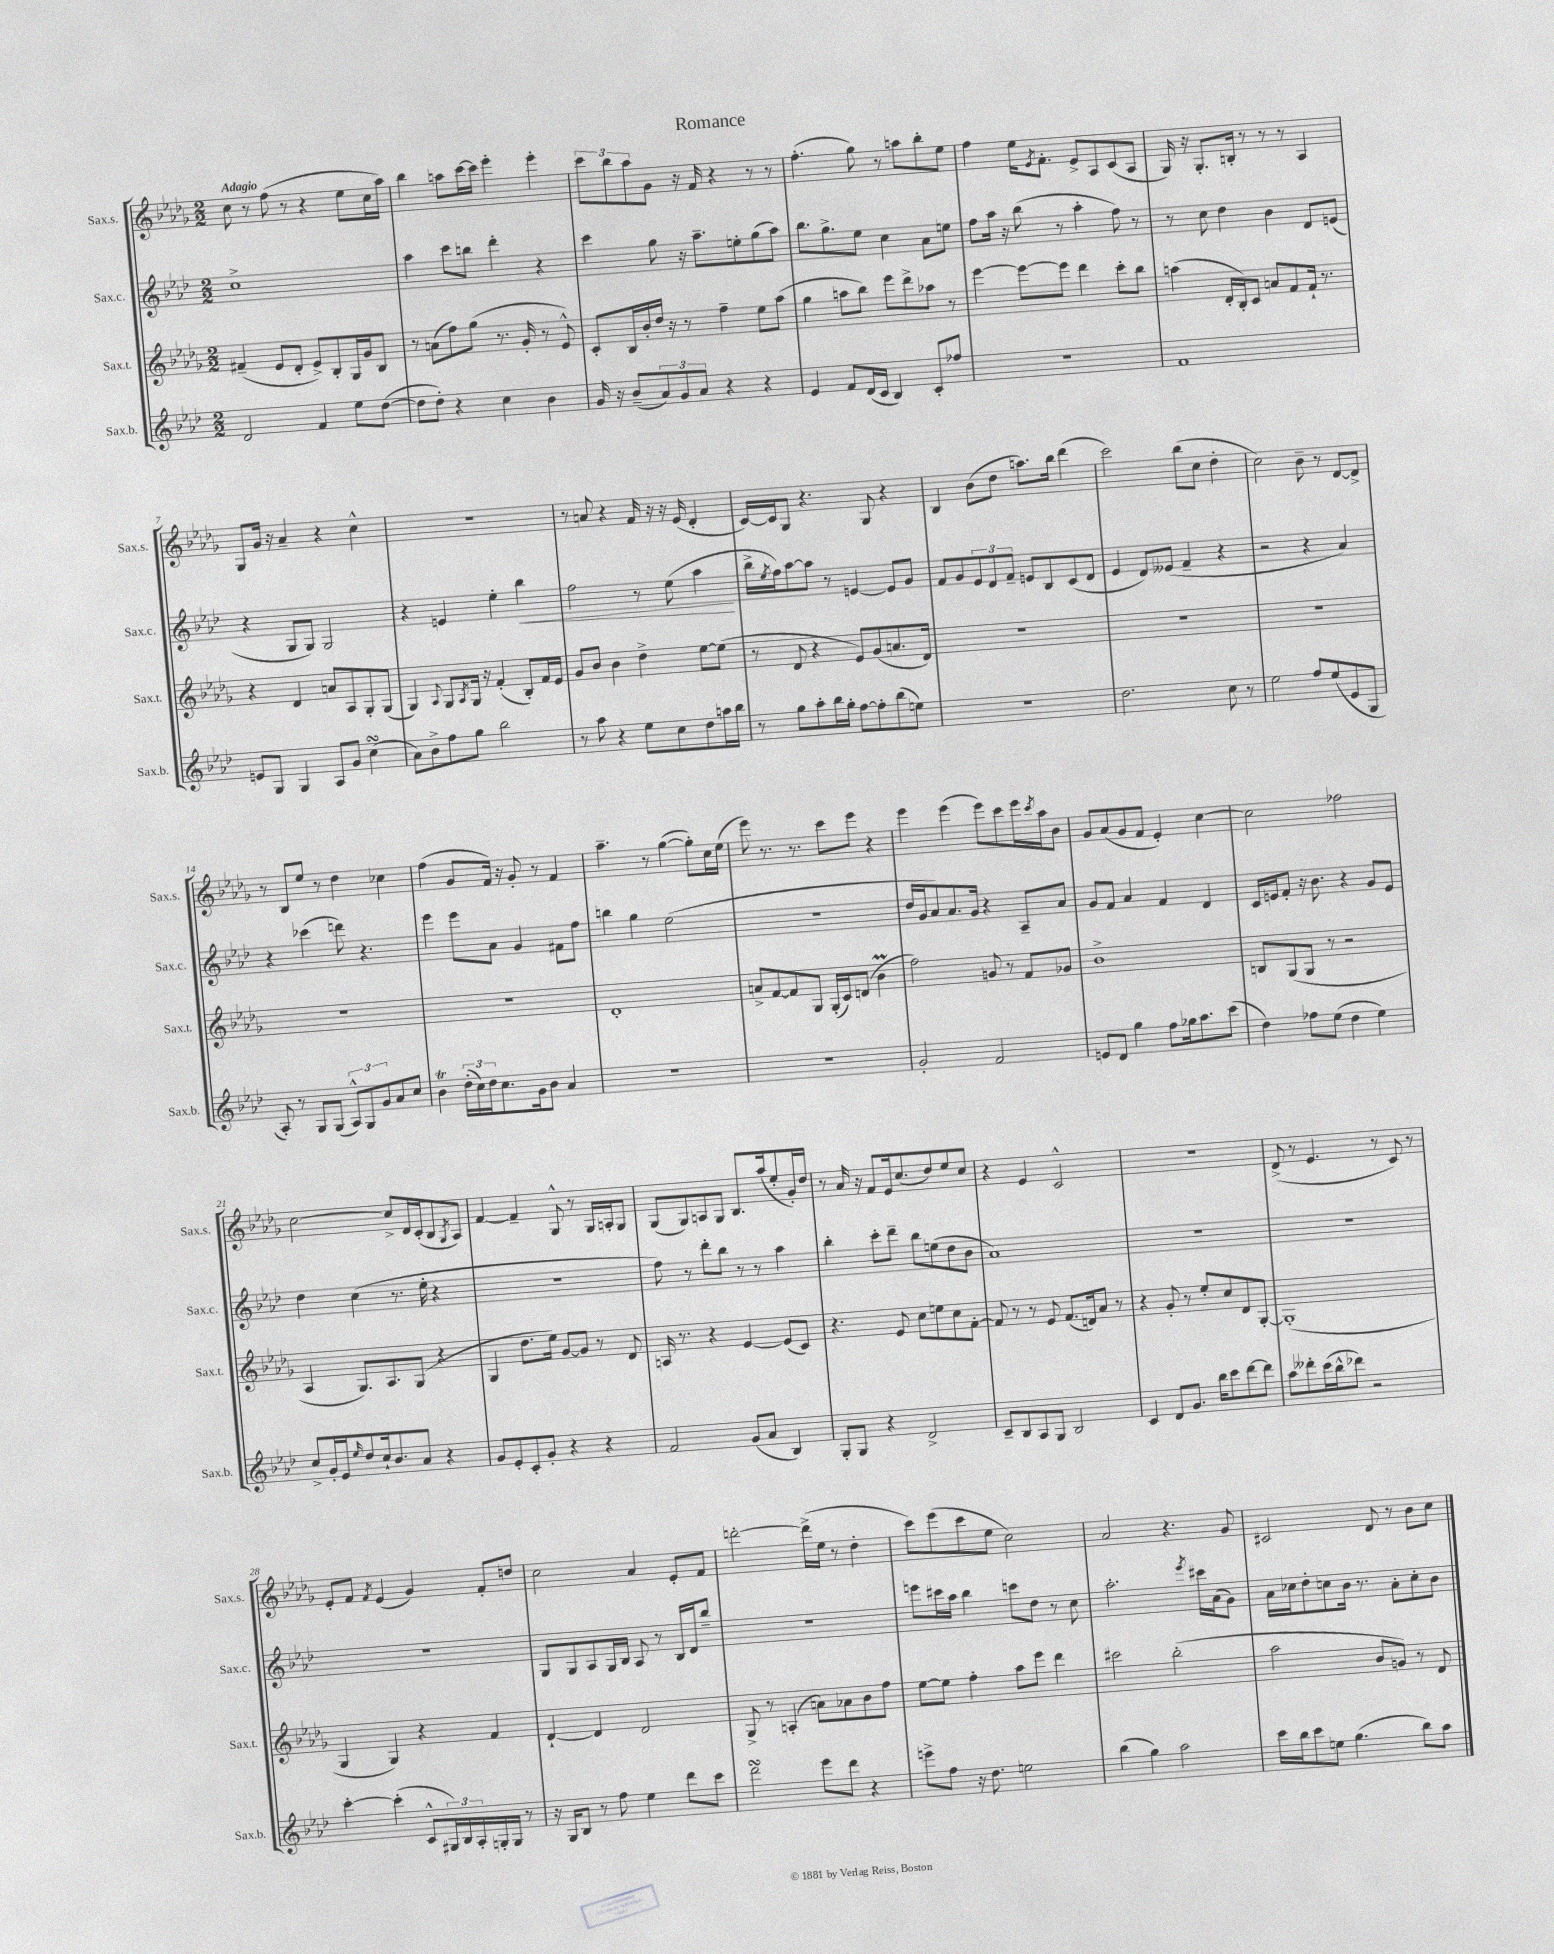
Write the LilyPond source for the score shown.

\header { title = "Romance" }
<<
\new StaffGroup <<
\new Staff = "s0" \with { instrumentName = "Sax.s." shortInstrumentName = "Sax.s." } {
    \clef treble \key des \major \numericTimeSignature \time 2/2 \tempo "Adagio"
    c''8 r8 f''8( r8 r4 ees''8 c''16 aes''16) |
    bes''4 a''8 c'''16~ c'''16 ees'''4-. ees'''4-. |
    \tuplet 3/2 { c'''8 bes''8 aes''8 } ges'8 r16 f'16 r4 r8 r8 |
    f''4.-.( ges''8) r8 a''8 bes''8-. ees''8 |
    f''4 ees''16 \acciaccatura { ees'8 } f'8.-. ees'8-> aes8 c'8( aes8 |
    ges16) r16 ges8.-. b16-. r8 r8 r8 aes4 |
    ges8 ges'16 r16 aes'4-- r4 c''4-^ |
    r1 |
    r8 a'8 r4 f'16 r16 r16 ees'16( des'4-. |
    c'16~) c'16 ges8 r4. ges8 r4 |
    bes4 bes'8( des''8 a''8.) bes''16 des'''4( |
    c'''2) bes''8( c''8 des''4-. |
    c''2) bes'8-- r8 des'8~ des'8-> |
    r8 bes8 ees''8 r8 des''4 ces''4 |
    f''4( ges'8 f'16) r16 ges'8-. r8 f'4 |
    aes''4.-- r8 ges''4~( ges''8-.) c''16 ees''16( |
    ees'''8) r8. r8. c'''8 ees'''8 r4 |
    ees'''4 ees'''4( ees'''8) c'''8 ees'''16 \acciaccatura { c'''8 } aes''16 bes'8 |
    ges'8 aes'8( ges'8 f'8 ees'4-.) c''4~ |
    c''2 fes''2 |
    c''2~ c''8-> des'16 c'16-.( bes8 \acciaccatura { ges8 } aes8) |
    f'4~ f'4-- ges8-^ r8 ges16 a16-. ges8 |
    ges8( ges8) a8 ges8 bes8. aes''16( ees''8-. ges'16-.) des''16 |
    r8 aes'16 r16 f'8 ees'16 c''8.( des''8) ees''8 c''8 |
    r4 ees'4 c'2-^ |
    R1 |
    des'8->( r8 ees'4. r8 c'8) r8 |
    ees'8-. f'8 \acciaccatura { f'8 } ees'4( ges'4) f'8-. d''8 |
    c''2 aes'4 ees'8-. f'8 |
    d'''2~-. d'''16->( ees''16 r8 des''4-. |
    c'''8) ees'''8( c'''8 ees''8 c''2) |
    aes'2 r4. ges'8 |
    cis'2 des'8 r8 bes'8 c''8 \bar "|." |
}
\new Staff = "s1" \with { instrumentName = "Sax.c." shortInstrumentName = "Sax.c." } {
    \clef treble \key aes \major \numericTimeSignature \time 2/2
    c''1-> |
    aes''4 c'''8 b''8 des'''4-. r4 |
    c'''4 g''8 r16 aes''8.-- e''8-. g''8( aes''8) |
    bes''8. g''8.-> ees''8 c''4 aes'8 e''8 |
    f''8 aes''16 r16 bes''8( r8 aes''4-. f''8) r8 |
    r8 c''8 des''4 bes'4 des'8 e'8( |
    r4 g8 g8) g2 |
    r4 e'4 ees''4-. bes''4\< |
    f''2 r8 ees''8( aes''4\! |
    bes''16-> \acciaccatura { ees''8 } f''16) aes''8~ aes''8 r8 e'4~ e'8 g'8 |
    f'8 g'8 \tuplet 3/2 { ees'8 des'8 f'8-- } e'8 bes8 c'8( des'8 |
    ees'4 des'8) eeses'8( f'4-- r4 |
    r2 r4 aes'4) |
    r4 ces'''4( d'''8) r4. |
    ees'''4 ees'''8 aes'8 g'4 fis'8 f''8 |
    b''4 g''4 ees''2( |
    r1 |
    des''16 g'16 aes'8) aes'8. g'16 r4 aes8-- aes'8 |
    g'8 f'8 aes'4 f'4 des'4 |
    c'16 e'16 f'8-. r16 bes'8. r4 g'8 e'8 |
    des''4 c''4( r8. ees''16-. r4 |
    R1 |
    f''8) r8 des'''8-. bes''8 r8 r8 aes''4 |
    bes''4-. c'''8-. des'''8-- bes''8 e''8( des''8 bes'8 |
    aes'1) |
    R1 |
    R1 |
    R1 |
    g8 g8 aes8 g16 bes16 aes8 r8 bes16 des'16 bes''8-- |
    r1 |
    e'''8 cis'''16 aes''16 bes''4 c'''8 des''8 r8 c''8 |
    aes''2.-. \acciaccatura { ees'''8 } cis'''16 aes'16( g'8) |
    aes'16 ces''16 des''8-. c''8 bes'16 r8. aes'8-. c''8-. bes'8 \bar "|." |
}
\new Staff = "s2" \with { instrumentName = "Sax.t." shortInstrumentName = "Sax.t." } {
    \clef treble \key des \major \numericTimeSignature \time 2/2
    fis'4--( ees'8 des'8-. ees'8->) bes8-. ges16 ges'16 bes8 |
    r8 a'8( f''8) ges''8( r8. ges'16-. r8 ees'8-^) |
    c'8-. bes16 bes'16-. des''16 r16 r8 f''4-- ees''8 aes''8( |
    ges''4 a''8 bes''8) ees'''8 des'''8-> aes''8 r8 |
    ees'''4~ ees'''8~ ees'''8 des'''4 c'''8-. bes''8 |
    a''4( des'16-. bes16-.) c'8 a'8 f'8 f'16-! r8. |
    r4 des'4 a'8 aes8 ges8-. ges8( |
    ges4) \appoggiatura { aes8 } ges8 \acciaccatura { aes8 } ges16 r16 f'4-.( bes8-.) f'16 ees'16 |
    ges'8 bes'8 bes'4 des''4-> ees''8~ ees''8( |
    r8 des'8 r4 ees'8) ges'8( a'8. des'16) |
    R1 |
    R1 |
    R1 |
    R1 |
    r1 |
    des'1-. |
    a'8-> f'8~ f'8 ges8 ges16-.( c'16) d'8( bes'4\prall |
    f''2) g'8 r8 f'8 ges'8 |
    bes'1-> |
    b8 ges8( ges8 r8 r2 |
    aes4 ges8.) aes8. ges8( r4 |
    ges4 des''8. ees''16) ges'8~ ges'8 r8 des'8 |
    a16 r8. r4 ees'4~ ees'8( c'8) |
    r4. ees'8 c''8 e''8 c''8 f'8~-. |
    f'8 r8 r8 ees'8 f'8.( d'16) aes'8 r8 |
    r4 ges'8-. r8 ees''8-. c''8 des'8 ges8~-. |
    ges1-.( |
    ges4 ges4) r4 f'4 |
    des'4~-! des'4 des'2 |
    ges8-> r8 a4-.( a'8) aes'8 bes'8 f''8 |
    ees''8~ ees''8 f''4-. aes''8 ees'''8 des'''4 |
    cis'''2 bes''2-.( |
    aes''2 bes'8 g'8) r8 des'8 \bar "|." |
}
\new Staff = "s3" \with { instrumentName = "Sax.b." shortInstrumentName = "Sax.b." } {
    \clef treble \key aes \major \numericTimeSignature \time 2/2
    des'2 f'4 ees''8 des''8~( |
    des''8 des''8-.) r4 c''4 bes'4 |
    g'16 r16 bes'8--( \tuplet 3/2 { aes'8) g'8 aes'8 } r4 r4 |
    ees'4 f'8 des'16( c'16 bes4) c'8-. fes''8 |
    R1 |
    f'1 |
    e'8 g8 g4 aes8 g'8 c''4\turn( |
    aes'8) bes'8-> f''8 g''8 bes''2 |
    r8 aes''8 r4 ees''8 c''8 des''8 a''16 bes''16 |
    r8 g''8 aes''8-. bes''16 g''16-. f''8~ f''8-. bes''8( e''8) |
    R1 |
    des''2. c''8 r8 |
    ees''2 f''8 ees''8( ees'8 g8 |
    aes8-.) r8 g8 g8( \tuplet 3/2 { aes8-^) g8 g'8 } aes'8 c''8 |
    bes'4\trill \tuplet 3/2 { des''16-.( c''16) des''16 } c''8. g'16 bes'8 aes'4 |
    R1 |
    r1 |
    g'2-. f'2 |
    e'8 des'8 g''4 f''8 ges''16 aes''8. c'''8( |
    des''4) fes''8 ees''8( des''4 ees''4) |
    c''8-> g'16-. ees'16 \grace { ees''16 } des''8 c''16-! bes'8. aes'8 r4 |
    g'8 ees'8-. c'8-. g'8-. r4 r4 |
    f'2 g'8( aes'8 bes4) |
    g8-. g8 r4 des'2-> |
    c'8-- bes8 aes8 g8 bes2 |
    c'4 des'8 g'8. bes''16 c'''8 des'''8~ des'''8 |
    aes''8 deses'''8-. c'''16( bes''16-^ des'''8) r2 |
    c'''4~-. c'''4-.( c'8-^ \tuplet 3/2 { gis16) bes16 aes16-. } g16-. g16 r8 |
    r16 g16 bes8 r8 f''8 ees''4 des'''8 c'''8 |
    des'''2\turn ees'''8 des'''8 r4 |
    e'''8-> f''8 r16 des''8. e''2 |
    bes''4( g''4) aes''2 |
    c'''16 bes''16 c'''8 e''8 g''4.( bes''8) aes''8 \bar "|." |
}
>>
>>
